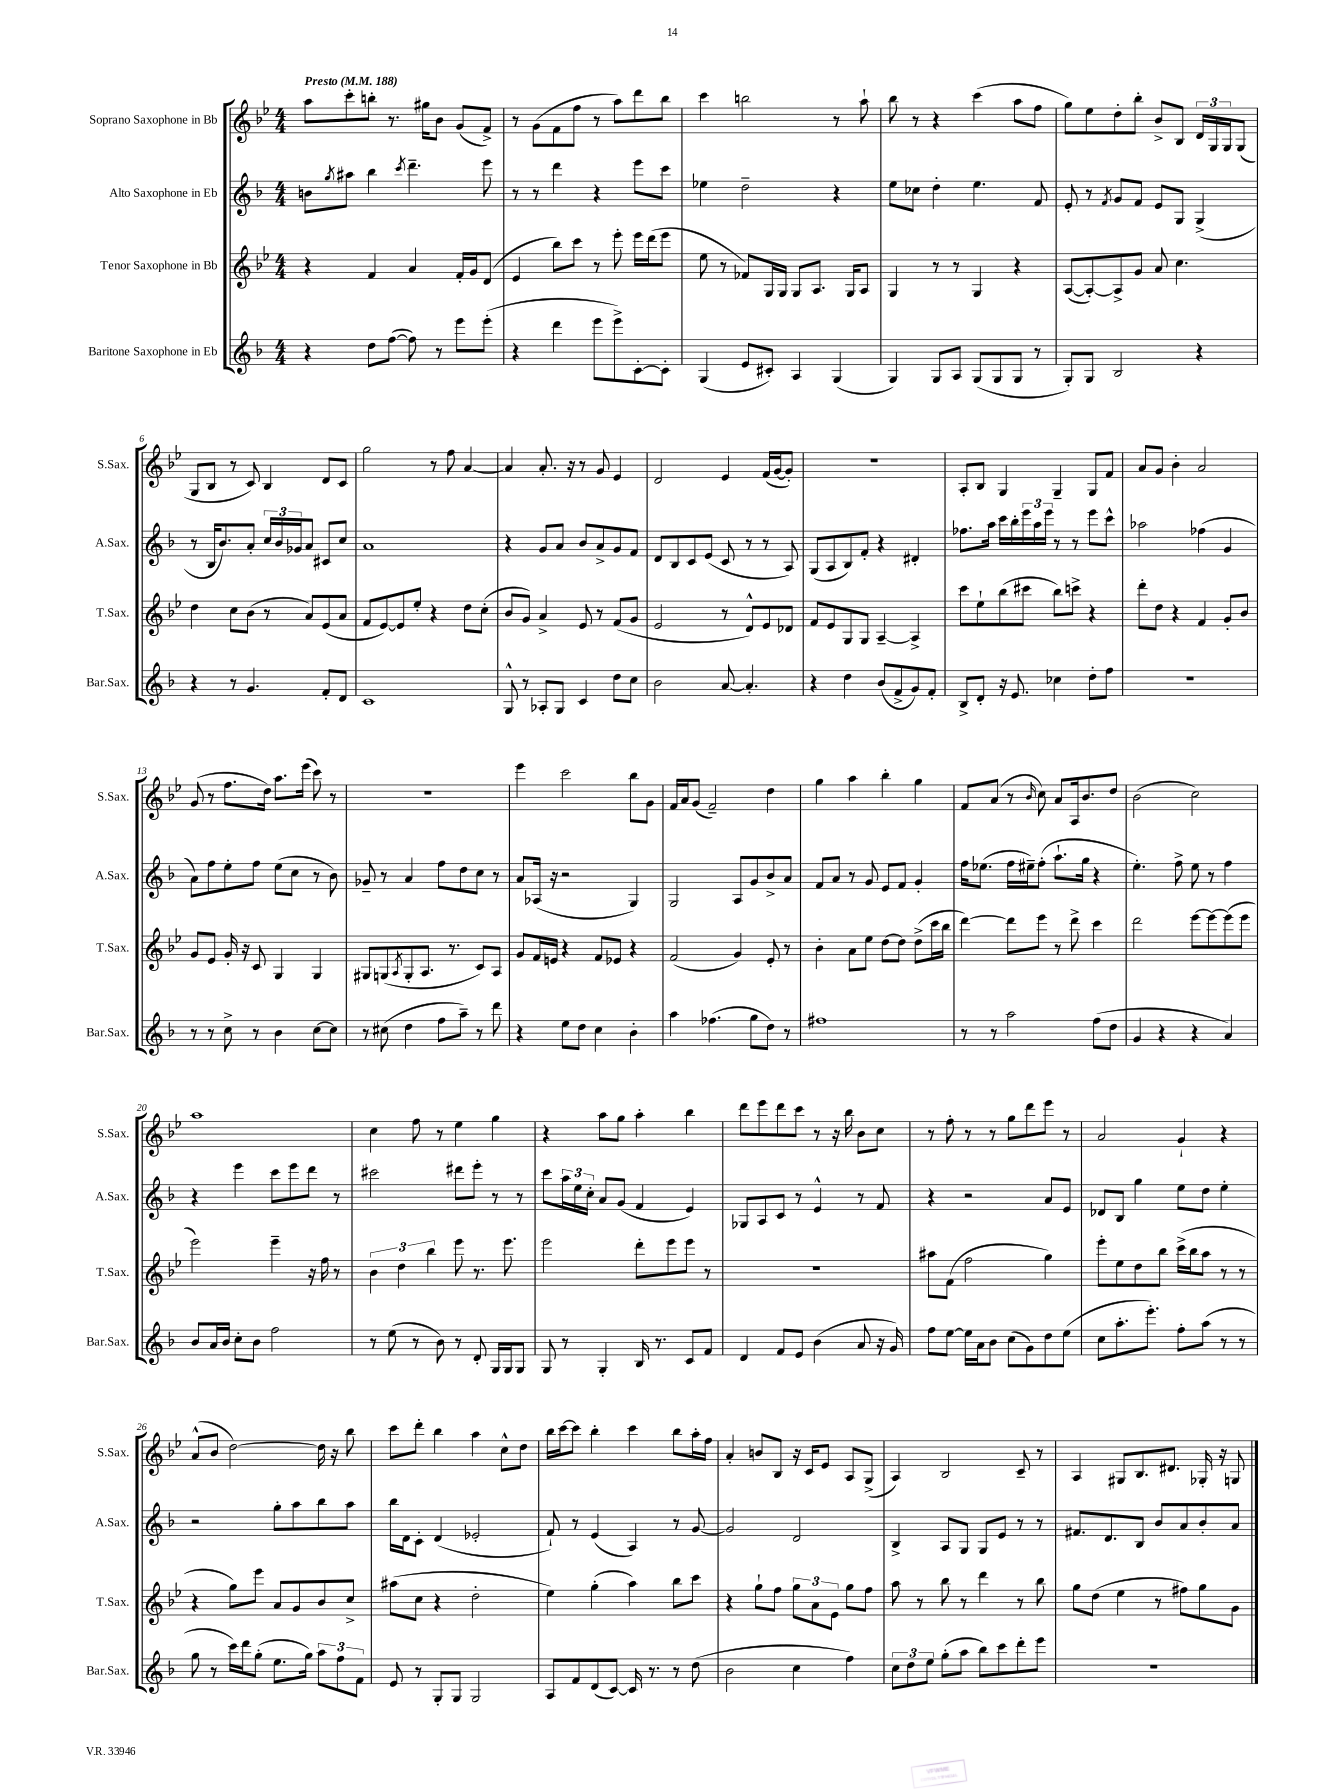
<<
\new StaffGroup <<
\new Staff = "s0" \with { instrumentName = "Soprano Saxophone in Bb" shortInstrumentName = "S.Sax." } {
    \clef treble \key bes \major \numericTimeSignature \time 4/4 \tempo "Presto" 4 = 188
    a''8 c'''8-. b''8-. r8. gis''16 bes'8 g'8( f'8->) |
    r8 g'8( f'8 f''8 r8 a''8) d'''8 bes''8 |
    c'''4 b''2 r8 a''8-! |
    bes''8 r8 r4 c'''4( a''8 f''8 |
    g''8) ees''8 d''8-. bes''8-. bes'8-> bes8 \tuplet 3/2 { d'16 g16 g16 } g8( |
    g8 bes8 r8 c'8) bes4 d'8 c'8 |
    g''2 r8 f''8 a'4~ |
    a'4 a'8.-. r16 r8 g'8 ees'4 |
    d'2 ees'4 f'16( g'16~ g'8-.) |
    R1 |
    a8-. bes8 g4 g4-- g8 f'8 |
    a'8 g'8 bes'4-. a'2 |
    g'8( r8 f''8. d''16) a''8. ees'''16( c'''8) r8 |
    r1 |
    ees'''4 c'''2 bes''8 g'8 |
    f'16 a'16 g'8( f'2--) d''4 |
    g''4 a''4 bes''4-. g''4 |
    f'8 a'8( r8 \grace { bes'16 } c''8) a'8 a16 bes'8. d''8 |
    bes'2( c''2) |
    a''1 |
    c''4 f''8 r8 ees''4 g''4 |
    r4 a''8 g''8 a''4-. bes''4 |
    d'''8 ees'''8 d'''8 c'''8 r8 r16 bes''16 bes'8 c''8 |
    r8 f''8-. r8 r8 g''8 d'''8 ees'''8 r8 |
    a'2 g'4-! r4 |
    a'8-^( bes'8 d''2~) d''16 r16 bes''8 |
    c'''8 d'''8-. bes''4 a''4 c''8-^ d''8 |
    bes''16 c'''16~ c'''8 bes''4-. c'''4 bes''8 a''16-. f''16 |
    a'4-. b'8 bes8 r16 c'16 ees'8 a8 g8->( |
    a4) bes2 c'8-- r8 |
    a4 gis8 bes8. dis'8. ges16-. r16 g8 \bar "|." |
}
\new Staff = "s1" \with { instrumentName = "Alto Saxophone in Eb" shortInstrumentName = "A.Sax." } {
    \clef treble \key f \major \numericTimeSignature \time 4/4
    b'8 \acciaccatura { g''8 } ais''8 bes''4 \acciaccatura { c'''8 } d'''4.-- e'''8 |
    r8 r8 d'''4 r4 e'''8 c'''8 |
    ees''4 d''2-- r4 |
    e''8 ces''8 d''4-. e''4. f'8 |
    e'8-. r8 \acciaccatura { f'8 } g'8 f'8 e'8 g8 g4->( |
    r8 bes16 bes'8.) a'8-. \tuplet 3/2 { c''16 bes'16 ges'16 } a'8 cis'8 c''8 |
    a'1 |
    r4 g'8 a'8 bes'8 a'8-> g'8 f'8 |
    d'8 bes8 c'8 e'8( c'8 r8 r8 a8) |
    g8( a8 bes8) f'8-. r4 dis'4-. |
    fes''8. a''16 c'''16 bes''16-. \tuplet 3/2 { e'''16 a''16 e'''16 } r8 r8 e'''8 c'''8-^ |
    aes''2 fes''4( g'4 |
    a'8) f''8 e''8-. f''8 e''8( c''8 r8 bes'8) |
    ges'8-- r8 a'4 f''8 d''8 c''8 r8 |
    a'8 aes16( r16 r2 g4) |
    g2 a8 g'8 bes'8-> a'8 |
    f'8 a'8 r8 g'8 e'8 f'8 g'4-. |
    f''16 ees''8.( f''16 eis''16--) f''8-.( a''8.-! g''16 r4 |
    e''4.-.) f''8-> e''8 r8 f''4 |
    r4 e'''4 c'''8 e'''8 d'''8 r8 |
    cis'''2 dis'''8 e'''8-. r8 r8 |
    c'''8 \tuplet 3/2 { a''16 e''16 c''16-. } a'8 g'8( f'4 e'4) |
    ges8 a8 c'8 r8 e'4-^ r8 f'8 |
    r4 r2 a'8 e'8 |
    des'8 bes8 g''4 e''8 d''8 e''4-. |
    r2 g''8-. a''8 bes''8 a''8 |
    bes''16 d'16 c'8-. d'4( ees'2-. |
    f'8-!) r8 e'4( a4) r8 g'8~ |
    g'2 d'2 |
    bes4-> a8 g8 g8 e'8 r8 r8 |
    fis'8. d'8. bes8 bes'8 a'8 bes'8-. a'8 \bar "|." |
}
\new Staff = "s2" \with { instrumentName = "Tenor Saxophone in Bb" shortInstrumentName = "T.Sax." } {
    \clef treble \key bes \major \numericTimeSignature \time 4/4
    r4 f'4 a'4 f'16-. g'16 d'8( |
    ees'4 bes''8) c'''8 r8 ees'''8-. ees'''16 d'''16( ees'''8 |
    ees''8 r8 fes'8) g16 g16 g8 a8. g16 a8 |
    g4 r8 r8 g4 r4 |
    a8~( a8~-.) a8-> g'8 a'8 c''4. |
    d''4 c''8 bes'8( r8 a'8) ees'8( a'8 |
    f'8 ees'8~) ees'8 ees''8-. r4 d''8 c''8-.( |
    bes'8 g'8) a'4-> ees'8 r8 f'8( g'8 |
    ees'2 r8 d'8-^) ees'8 des'8 |
    f'8 ees'8 g8 g8 a4~-- a4-> |
    c'''8 ees''8-! bes''8( cis'''8 bes''8) c'''8-> r4 |
    d'''8-. d''8 r4 f'4 g'8-. bes'8 |
    g'8 ees'8 g'16-. r16 c'8 g4 g4 |
    gis8 g8( \acciaccatura { a8 } g8-. a8. r8. c'8) a8 |
    g'8 f'16 e'16 r4 f'8 ees'8 r4 |
    f'2( g'4) ees'8-. r8 |
    bes'4-. a'8 ees''8 d''8~ d''8 d''8->( c'''16 bes''16 |
    d'''4~) d'''8 ees'''8 r8 d'''8-> c'''4 |
    d'''2 ees'''8~ ees'''8~ ees'''8( ees'''8 |
    ees'''2) ees'''4-- r16 f''16 r8 |
    \tuplet 3/2 { bes'4 d''4 bes''4 } ees'''8 r8. ees'''8. |
    ees'''2 d'''8-. ees'''8 ees'''8 r8 |
    R1 |
    ais''8 f'8( f''2 g''4) |
    ees'''8-. ees''8 d''8 bes''8 c'''16->( bes''16 a''8 r8 r8 |
    r4 g''8) ees'''8 a'8 g'8 bes'8 c''8-> |
    ais''8( c''8 r4 d''2-. |
    ees''4) g''4-.( a''4) bes''8 c'''8 |
    r4 g''8-! f''8 \tuplet 3/2 { g''8 a'8 ees'8 } g''8 f''8 |
    a''8 r8 bes''8 r8 d'''4 r8 bes''8 |
    g''8 d''8( ees''4 r8 fis''8) g''8 g'8 \bar "|." |
}
\new Staff = "s3" \with { instrumentName = "Baritone Saxophone in Eb" shortInstrumentName = "Bar.Sax." } {
    \clef treble \key f \major \numericTimeSignature \time 4/4
    r4 d''8 f''8~( f''8) r8 e'''8 e'''8-.( |
    r4 d'''4 e'''8 e'''8->) c'8~-. c'8-. |
    g4( e'8 cis'8-.) a4 g4( |
    g4) g8 a8 g8( g8 g8 r8 |
    g8-.) g8 bes2 r4 |
    r4 r8 g'4. f'8-. d'8 |
    c'1 |
    g8-^ r8 aes8-. g8 c'4 d''8 c''8 |
    bes'2 a'8~ a'4.-. |
    r4 d''4 bes'8( f'8-> g'8) f'8-. |
    bes8-> d'8-. r16 e'8. ces''4 d''8-. f''8 |
    R1 |
    r8 r8 c''8-> r8 bes'4 c''8~ c''8 |
    r8 cis''8( d''4 f''8 a''8--) r8 d'''8 |
    r4 e''8 d''8 c''4 bes'4-. |
    a''4 fes''4.( g''8 d''8) r8 |
    fis''1 |
    r8 r8 a''2 f''8( d''8 |
    g'4 r4 r4 a'4) |
    bes'8 a'16 bes'16 c''8-. bes'8 f''2 |
    r8 e''8( r8 bes'8) r8 d'8-. g16 g16 g8 |
    g8 r8 g4-. bes16 r8. c'8 f'8 |
    d'4 f'8 e'8 bes'4( a'8 r16 g'16) |
    f''8 e''8~ e''16 a'16 bes'8 c''8( g'8) d''8 e''8( |
    c''8 a''8.-. e'''8.-.) f''8-. a''8( r8 r8 |
    g''8 r8 c'''16) d'''16 g''8-.( e''8. g''16) \tuplet 3/2 { a''8 f''8 f'8 } |
    e'8 r8 g8-. g8 g2 |
    a8 f'8 d'8( c'8~) c'16 r8. r8 d''8( |
    bes'2 c''4 f''4) |
    \tuplet 3/2 { c''8 d''8 e''8 } g''8-.( a''8 bes''8) c'''8 d'''8-. e'''8 |
    R1 \bar "|." |
}
>>
>>
